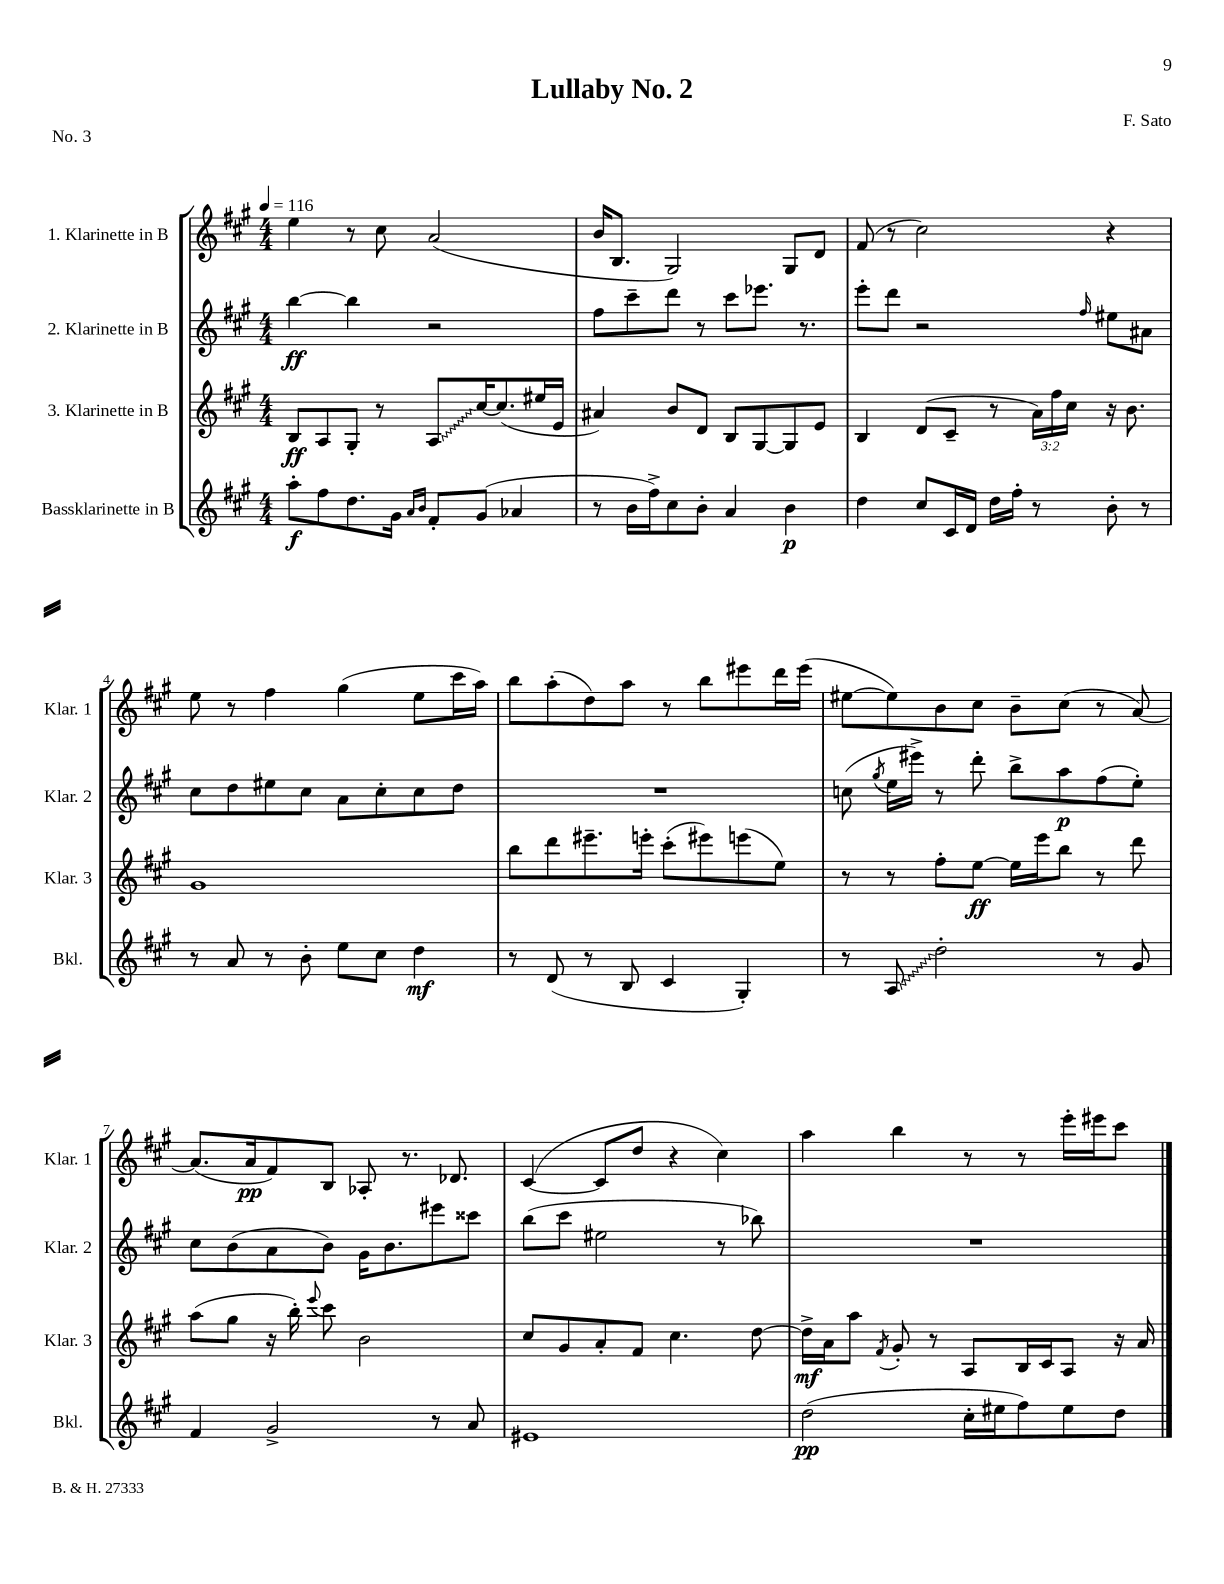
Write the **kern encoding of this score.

**kern	**kern	**kern	**kern
*staff4	*staff3	*staff2	*staff1
*clefG2	*clefG2	*clefG2	*clefG2
*k[f#c#g#]	*k[f#c#g#]	*k[f#c#g#]	*k[f#c#g#]
*M4/4	*M4/4	*M4/4	*M4/4
*MM116	*MM116	*MM116	*MM116
8aa'\L	8B/L	[4bb\	4ee\
8ff#\	8A/	.	.
8.dd\	8G#'/J	4bb\]	8r
.	8r	.	8cc#\
16g#\Jk	.	.	.
16qqa/LL	.	.	.
16qqb/JJ	.	.	.
8f#'/L	8A/L	2r	(2a/
(8g#/J	[16cc#/K	.	.
.	(8.cc#/]	.	.
4a-/	.	.	.
.	16ee#/L	.	.
.	16e/JJ	.	.
=	=	=	=
8r	4a#/)	8ff#\L	16b/LK
.	.	.	8.B/J
16b\LL	.	8ccc#~\	.
16ff#^\J)	.	.	.
8cc#\	8b/L	8ddd\J	2G#/)
8b'\J	8d/J	8r	.
4a/	8B/L	8ccc#\L	.
.	[8G#/	8.eee-\J	.
4b\	8G#/]	.	8G#/L
.	.	8.r	.
.	8e/J	.	8d/J
=	=	=	=
4dd\	4B/	8eee'\L	(8f#/
.	.	8ddd\J	8r
8cc#/L	(8d/L	2r	2cc#\)
16c#/L	8c#~/J	.	.
16d/JJ	.	.	.
16dd\LL	8r	.	.
16ff#'\JJ	.	.	.
8r	24a\LL)	.	.
.	24ff#\	.	.
.	24cc#\JJ	.	.
.	.	16qqff#/	.
8b'\	16r	8ee#\L	4r
.	8.b\	.	.
8r	.	8a#\J	.
=	=	=	=
8r	1g#	8cc#\L	8ee\
8a/	.	8dd\	8r
8r	.	8ee#\	4ff#\
8b'\	.	8cc#\J	.
8ee\L	.	8a\L	(4gg#\
8cc#\J	.	8cc#'\	.
4dd\	.	8cc#\	8ee\L
.	.	8dd\J	16ccc#\L
.	.	.	16aa\JJ)
=	=	=	=
8r	8bb\L	1r	8bb\L
(8d/	8ddd\	.	(8aa'\
8r	8.eee#~\	.	8dd\)
8B/	.	.	8aa\J
.	16eee'\Jk	.	.
4c#/	(8ccc#'\L	.	8r
.	8eee#\)	.	8bb\L
4G#'/)	(8eee\	.	8eee#\
.	8ee\J)	.	16ddd\L
.	.	.	(16eee#\JJ
=	=	=	=
8r	8r	(8cc\	[8ee#\L
.	.	8qgg#/	.
8A/	8r	16ee\LL	8ee#\])
.	.	16eee#^\JJ)	.
2dd'\	8ff#'\L	8r	8b\
.	[8ee\J	8ddd'\	8cc#\J
.	16ee\]LL	8bb^\L	8b~\L
.	16eee\J	.	.
.	8bb\J	8aa\	(8cc#\J
8r	8r	(8ff#\	8r
8g#/	8ddd\	8ee'\J)	[8a/)
=	=	=	=
4f#/	(8aa\L	8cc#\L	(8.a/]L
.	8gg#\J	(8b\	.
.	.	.	16a/k
2g#^/	16r	8a\	8f#/)
.	16bb'\)	.	.
.	8qqeee/	.	.
.	8ccc#\	8b\J)	8B/J
.	2b\	16g#\LK	8A-'/
.	.	8.b\	.
.	.	.	8.r
8r	.	8eee#\	.
.	.	.	8.d-/
8a/	.	8ccc##\J	.
=	=	=	=
1e#	8cc#/L	(8bb\L	([4c#/
.	8g#/	8ccc#\J	.
.	8a'/	2ee#\	8c#/]L
.	8f#/J	.	8dd/J
.	4.cc#\	.	4r
.	.	8r	4cc#\)
.	[8dd\	8bb-\)	.
=	=	=	=
(2dd\	16dd^\]LL	1r	4aa\
.	16a\J	.	.
.	8aa\J	.	.
.	8qf#/	.	.
.	8g#'/	.	4bb\
.	8r	.	.
16cc#'\LL	8A/L	.	8r
16ee#\J	.	.	.
8ff#\)	16B/L	.	8r
.	16c#/J	.	.
8ee#\	8A/J	.	16eee'\LL
.	.	.	16eee#\J
8dd\J	16r	.	8ccc#\J
.	16a/	.	.
==	==	==	==
*-	*-	*-	*-
